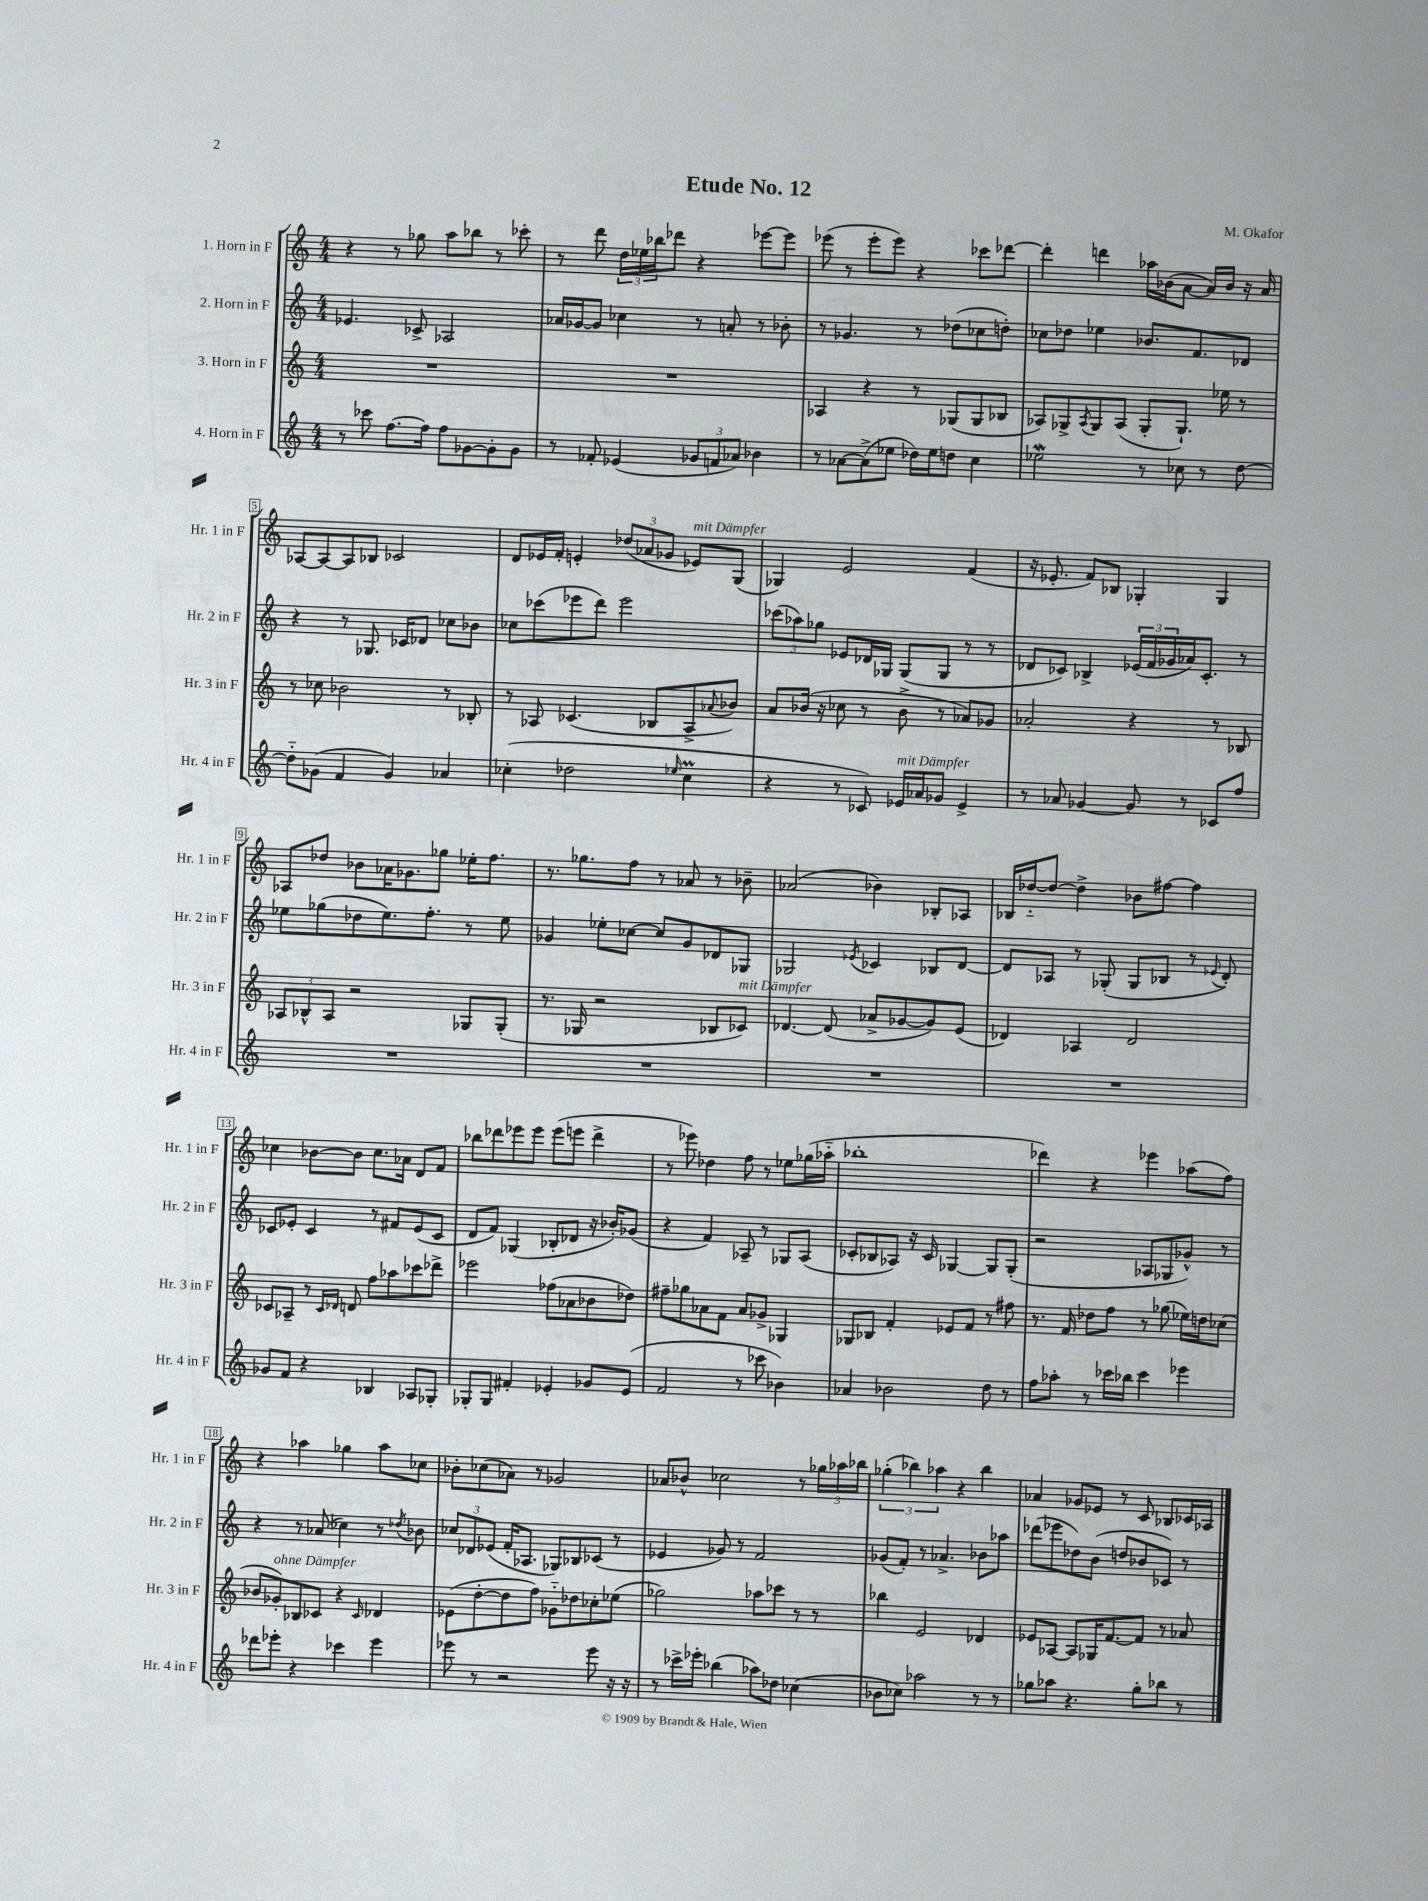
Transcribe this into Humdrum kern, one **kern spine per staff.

**kern	**kern	**kern	**kern
*staff4	*staff3	*staff2	*staff1
*clefG2	*clefG2	*clefG2	*clefG2
*k[]	*k[]	*k[]	*k[]
*M4/4	*M4/4	*M4/4	*M4/4
8r	1r	4.e-/	4r
8ccc-\	.	.	.
[8.ff\L	.	.	8r
.	.	8c-^/	8gg-\
16ff\]Jk	.	.	.
8ff\L	.	2A-/	8aa\L
[8g-\	.	.	8bb-\J
8g-'\]	.	.	8r
8g-\J	.	.	8ccc-'\
=	=	=	=
8r	1r	16a-/LL	8r
.	.	[16g-/J	.
8f-'/	.	8g-/]J	8ddd\
(4e-/	.	4cc-\	24dd\LL
.	.	.	24ee-\
.	.	.	24bb-\J
.	.	.	8ddd-\J
12g-/L	.	8r	4r
12f/	.	.	.
.	.	8a'/	.
12a-/J)	.	.	.
4b-\	.	8r	[8eee-\L
.	.	8b-'\	8eee-\]J
=	=	=	=
8r	4A-/	8r	(8eee-\
[8a-\L	.	4.g-/	8r
(8a-^\]	4r	.	8eee-'\L
8ee-\J	.	.	8eee-\J)
16dd-\LL)	8r	8r	4r
16ee-\J	.	.	.
8dd\J	(8G-/L	(8dd-\L	.
4cc\	8G-/	8cc-\	8ccc-\L
.	8B-/J	8dd'\J)	[8ddd-\J
=	=	=	=
2ee-\	8A-/L)	8cc-\L	4ddd-'\]
.	8G-^/	8dd-\J	.
.	8qA-/	.	.
.	8G-/	4ee-\	4ddd\
.	(8A-/J	.	.
8r	8G-'/L	8.b-/L	16aa-\LL
.	.	.	(16b-\J
8cc-\	8.G-`/J)	.	[8a\J
.	.	8.f/	.
8r	.	.	16a/]LL)
.	16ee-\	.	16b-/JJ
[8dd\	8r	8d-/J	16r
.	.	.	16a/
=	=	=	=
8dd'~\]L	8r	4r	[8A-/L
(8g-\J	8cc-\	.	8A-/_
4f/	2b-\	8r	8A-/]
.	.	8.G-/	8B-/J
4g-/)	.	.	2c-/
.	.	16c-/LK	.
.	.	8d-/J	.
4a-/	8r	8cc-\L	.
.	8B-'/	8b-\J	.
=	=	=	=
(4cc-'\	8r	8cc-\L	8d/L
.	8A-/	(8ccc-\	16e-/L
.	.	.	16f'/JJ
2dd-\	(4.c-/	8eee-\	4e'/
.	.	8ddd\J)	.
.	.	2eee-\	(12dd-/L
.	.	.	12a-/
.	8B-/L	.	.
.	.	.	12g-/J
16qqee-/	.	.	.
4cc-\	8A-^/	.	8e-/L)
.	8qqa-/	.	.
.	8b-/J)	.	(8G/J
=	=	=	=
4r	8a/L	(12ccc-\L	4G-/)
.	.	12aa-\)	.
.	(16b-/Jk	.	.
.	.	12gg-\J	.
.	16r	.	.
8r	8cc-\	8e-/L	2e/
8c-/)	8r	16d-/L	.
.	.	16G-/JJ	.
16e-/LL	8b-^\	(8G-/L	.
16a-/J	.	.	.
8g-/J	8r	8G-/J	.
4e-^/	8a-/L)	8r	(4f/
.	8g-/J	8r	.
=	=	=	=
8r	2a-'/	8d-/L	16r
.	.	.	8.e-'/
8a-/	.	8c-/J)	.
[4g-/	.	4B-^/	8f/L)
.	.	.	8B-/J
8g-/]	4r	(24e-/LL	4G-'/
.	.	24f/	.
.	.	24g-/	.
8r	.	16a-/J)	.
.	.	8.c-'/J	.
8c-/L	8r	.	4G-/
8ff/J	8B-/	8r	.
=	=	=	=
1r	12A-/L	8ee-\L	8A-/L
.	12B-^^/	.	.
.	.	(8gg-\	8dd-/J
.	12A-/J	.	.
.	2r	8dd-\	8b-\L
.	.	8.ee-\)	16a-\K
.	.	.	8.g-\
.	.	8.ff'\J	.
.	.	.	8gg-\J
.	8G-/L	8r	16ee-'\LK
.	.	.	8.ff\J
.	(8G-'/J	8ee-\	.
=	=	=	=
1r	8.r	4g-/	8.r
.	16G-/	.	8.gg-\L
.	2r	8ee-'\L	.
.	.	[8cc-\J	8ff\J
.	.	8cc-/]L	8r
.	.	8g-/	8a-/
.	8B-/L	8d-/	8r
.	8c-/J)	8G-/J	8b-~\
=	=	=	=
1r	[4.d-/	2G-/	(2a-/
.	(8d-/]	.	.
.	.	8qe-/	.
.	8a-^/L	4c-/	4b-\)
.	[8g-/	.	.
.	8g-/])	8B-/L	8B-'/L
.	(8e/J	[8d/J	8A-/J
=	=	=	=
1r	4d-/)	8d/]L	16B-/LL
.	.	.	[16dd-'~/J
.	.	8A-/J	8dd-/_J
.	4A-/	8r	4dd-^\]
.	.	(8G-'/	.
.	2d-/	8G-/L	8b-\L
.	.	8B-/J	[8ff#\J
.	.	8r	4ff#\]
.	.	8qqe-/	.
.	.	8d'/)	.
=	=	=	=
8g-/L	8c-/L	8c-/L	4cc-\
8f/J	8A-~/J	8e-'/J	.
4r	8r	4c-/	[8b-\L
.	16qqc-/LL	.	.
.	16qqd-/JJ	.	.
.	8d/	.	8b-\]J
4B-/	8ff\L	8r	8.cc-\L
.	8aa-\	8f#/L	.
.	.	.	16a-\Jk
8A-/L	8ccc-\	(8e-/	8d/L
8G-'/J	8ddd-^\J	8c-/J	8f/J
=	=	=	=
8G-'/L	2eee-\	8d/L	8bb-\L
8G-/J	.	8f/J)	8ddd-\
4f#'/	.	(4G-/	8eee-\
.	.	.	8eee-\J
4e-'/	(8ff-\L	8B-'/L	(8eee-\L
.	8a-\	8d-/J	8eee\J
8g-/L	8b-\	16r	4ddd-^\
.	.	16b-'/LK)	.
(8e-/J	8dd-\J)	(8g-/J	.
=	=	=	=
2f/	8ff#~\L	4r	8r
.	8gg-\	.	8eee-\)
.	8a-\	4f/)	4dd-\
.	8f\J	.	.
8r	8a-/L	8A-~/	8ff\
8ccc-\	8g-^/J	8r	8r
4b-\)	4G-/	8G-/L	8ee-\L
.	.	(8A-/J	(16gg-\L
.	.	.	16aa-'~\JJ
=	=	=	=
4a-/	8G-/L	8c-'/L	1bb-'
.	8B-/J	8B-/	.
2b-\	4f'/	8A-/J)	.
.	.	16r	.
.	.	16c-/	.
.	8e-/L	[4G-/	.
.	8f/J	.	.
8dd\	8r	8G-/]L	.
8r	8ff#\	(8G-'/J	.
=	=	=	=
8ff\L	8.r	2r	4ddd-\)
8aa-'\J	.	.	.
.	16f/	.	.
8r	8dd-\L	.	4r
16ccc-\LL	8ff\J	.	.
16bb-\JJ	.	.	.
4ccc-\	8r	8A-/L	4eee-\
.	(8gg-\	8G-/	.
4eee-\	16ee-\LL)	8g-^^/J)	(8aa-\L
.	16dd\J	.	.
.	(8cc-\J	8r	8ff\J)
=	=	=	=
8ddd-\L	8b-/L	4r	4r
8eee-'\J	8g-'/)	.	.
4r	8B-/	8r	4aa-\
.	8c-/J	(8a-/	.
4ccc-\	4r	4cc-\)	4gg-\
.	16qqc-/	.	.
4eee-\	4d-/	8r	8aa-\L
.	.	8qdd-/	.
.	.	8b-\	8cc-\J
=	=	=	=
8eee-\	(8e-\L	12cc-/L	8b-'\L
.	.	12d-/	.
8r	[8dd'\	.	(8cc-\
.	.	(12e-/J	.
2r	8dd\]	16f'/LK	8a-\J)
.	.	8.A-/J	.
.	8ff\J)	.	8r
.	8g-'~\L	8G-/L)	2g-/
.	8dd-\	8B-/	.
8eee-\	8cc-'\	(8c-/J	.
16r	(8ee-\J	8r	.
16r	.	.	.
=	=	=	=
8r	2gg-\)	4e-/	8a-/L
16ccc-^\LL	.	.	8b-^^/J
16eee-'\JJ	.	.	.
(4bb-\	.	8g-/)	2cc-\
.	.	8r	.
8aa-\L)	8aa-\L	2f/	.
8dd-\J	8ccc-\J	.	.
(4cc-\	8r	.	8r
.	8r	.	24gg-\LL
.	.	.	24aa-\
.	.	.	24bb-\JJ
=	=	=	=
8b-\L	4bb-\	(8g-/L	(6gg-'\
8cc-\J)	.	8f'/J)	.
.	.	.	6bb-\)
2aa-\	2e/	8r	.
.	.	.	6aa-\
.	.	4.a-^/	.
.	.	.	4r
8r	4d-/	8b-\L	4bb-\
8r	.	8aa-\J	.
=	=	=	=
8gg-\L	8e-/L	(8ddd-\L	4a-/
8aa-\J	[8A-/J	8eee-\	.
4.r	8A-/]L	8dd-\)	8g-/L
.	16G-/K	(8b\J	8e-/J
.	[8.f/	.	.
.	.	8dd/L	8r
8gg-'\L	8f/]J	8b-/	8c/
8bb-\J	8r	8c-/J)	8B-/L
8r	8a-/	8r	16c-/L
.	.	.	16A-/JJ
==	==	==	==
*-	*-	*-	*-
